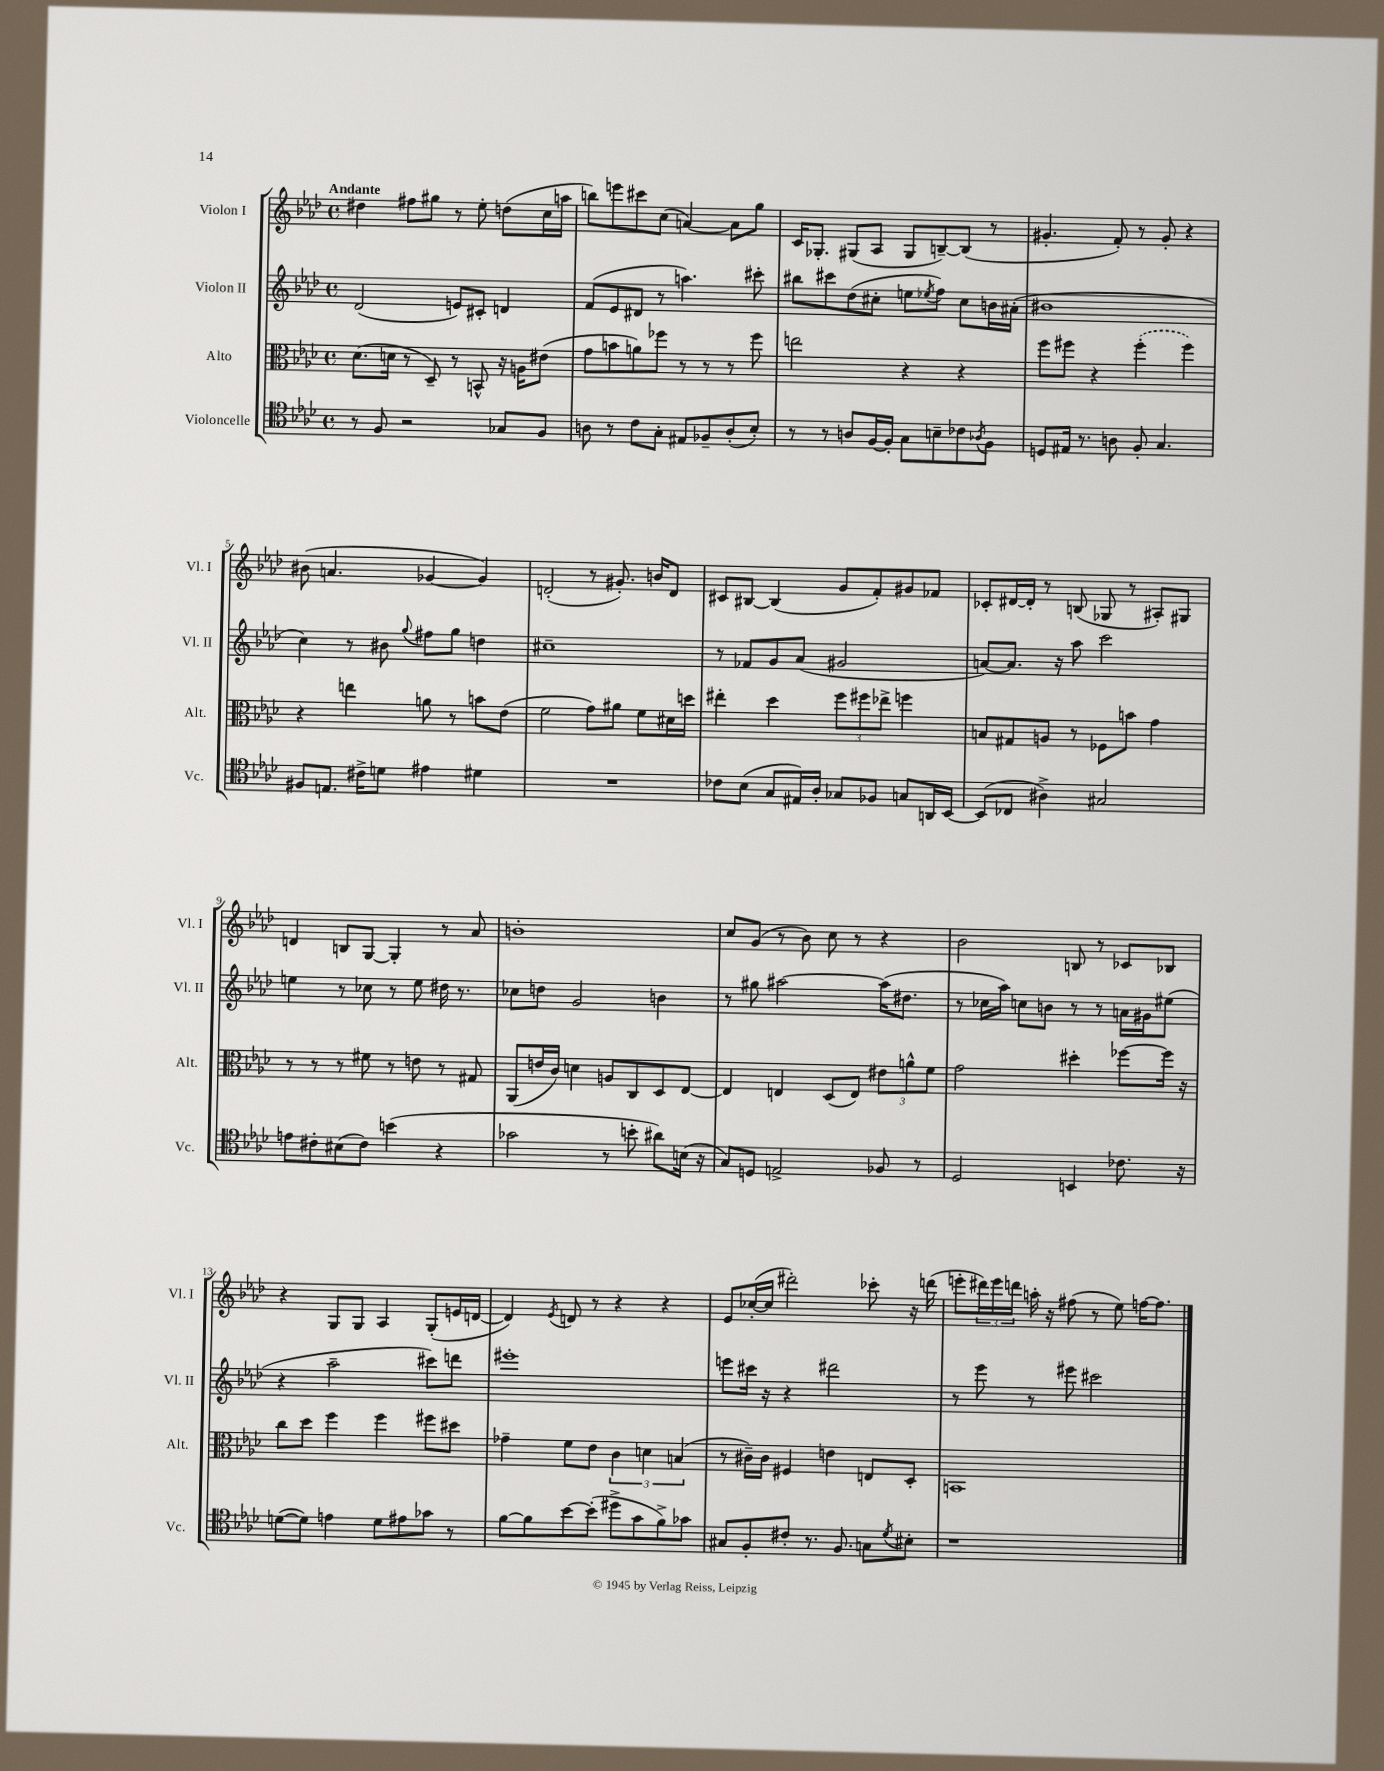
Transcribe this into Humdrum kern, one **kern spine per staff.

**kern	**kern	**kern	**kern
*staff4	*staff3	*staff2	*staff1
*clefC4	*clefC3	*clefG2	*clefG2
*k[b-e-a-d-]	*k[b-e-a-d-]	*k[b-e-a-d-]	*k[b-e-a-d-]
*M4/4	*M4/4	*M4/4	*M4/4
*met(c)	*met(c)	*met(c)	*met(c)
8r	(8.d-\L	(2d-/	4dd#\
8F/	.	.	.
.	16d\Jk	.	.
2r	8r	.	8ff#\L
.	8D-~/)	.	8gg#\J
.	8r	8e/L)	8r
.	8BB^^/	8c#'/J	8ee-'\
8G-/L	16r	4d/	(8dd\L
.	16A\LK	.	.
8F/J	(8e#\J	.	16cc\L
.	.	.	16aa\JJ
=	=	=	=
8A\	8g\L	(8f/L	8bb\L)
8r	8b\	8e-/	8eee\
8c\L	8a\)	8d#/J	8ccc#\
8G'\J	8ff-\J	8r	(8cc\J
8E#/L	8r	4.aa\)	[4a/)
8F-~/	8r	.	.
(8A'/	8r	.	8a\]L
8B-'/J)	8ff-\	8ccc#'\	8gg\J
=	=	=	=
8r	2ee\	8bb#\L	16c/LK
.	.	.	8.G-'/J
8r	.	8ccc#\	.
8A/L	.	(8dd-\	(8G#/L
[16F/L	.	8cc#'\J	8A-/J
16F'/]JJ	.	.	.
8G\L	4r	8ee\L	8G#/L
.	.	8qee-/	.
8B~\	.	8ff\J)	[8B~/)
8c-\	4r	8cc#\L	(8B/]J
8qA-/	.	.	.
8F\J	.	16b\L	8r
.	.	(16a#'\JJ	.
=	=	=	=
8D/L	8ff\L	1b#	4.g#'/
16E#/Jk	8ff#\J	.	.
8.r	.	.	.
.	4r	.	.
8A\	.	.	8f'/)
8F'/	(4ff#'\	.	8r
4.G/	.	.	8g#'/
.	4ff#\)	.	4r
=	=	=	=
8F#/L	4r	4cc\)	(8b#\
8.E/J	.	.	4.a/
.	4ee\	8r	.
16c#^\LK	.	.	.
8d\J	.	8b#\	.
.	.	8qqgg/	.
4e#\	8a\	8ff#\L	[4g-/
.	8r	8gg\J	.
4d#\	8b\L	4dd\	4g-/])
.	(8e-\J	.	.
=	=	=	=
1r	2f\	1cc#~	(2d'/
.	8g\L)	.	8r
.	8a#\J	.	8.g#'/)
.	8f\L	.	.
.	.	.	16b/LK
.	16d#\L	.	8d/J
.	16dd\JJ	.	.
=	=	=	=
8c-\L	4ee#'\	8r	8c#/L
(8B-\J	.	8f-/L	[8B#/J
8G/L	4dd-\	8g/	(4B#/]
16E#/L)	.	(8a-/J	.
16A-'/JJ	.	.	.
8G-/L	12ff\L	2g#/	8g/L
.	12ff#\	.	.
8F-/J	.	.	8f'/)
.	12ee-^\J	.	.
8G/L	4ff\	.	8g#/
16AA/L	.	.	8f-/J
[16BB-/JJ	.	.	.
=	=	=	=
(8BB-/]L	8B/L	[8a/L)	8c-'/L
8C-/J	8G#/	8.a/]J	[16d#/L
.	.	.	16d#'/]JJ
4A#^\)	8A/J	.	8r
.	.	16r	.
.	8r	8aa-\	(8B/
2G#/	8F-\L	2ccc\	8G-/
.	8b\J	.	8r
.	4g\	.	8A#'/L)
.	.	.	8G#/J
=	=	=	=
8e\L	8r	4ee\	4d/
8c#'\	8r	.	.
(8B#\	8r	8r	8B/L
8c#\J)	8f#\	8cc-\	[8G/J
(4b\	8r	8r	4G'/]
.	8e\	8ee\	.
4r	8r	16dd#\	8r
.	.	8.r	.
.	8G#/	.	8a-/
=	=	=	=
2g-\	(8AA-/L	8cc-\L	1b'
.	16e/L	8dd\J	.
.	16c/JJ)	.	.
.	4d\	2g/	.
8r	8A/L	.	.
8b'\	8C/	.	.
8a#\L)	8D-/	4b\	.
(16B\Jk	[8E-/J	.	.
16r	.	.	.
=	=	=	=
8G/L)	4E-/]	8r	8cc/L
8D/J	.	8gg#\	(8g/J
2E^/	4E/	[2aa#\	8r
.	.	.	8b-\)
.	(8D-/L	.	8cc\
.	8E/J)	.	8r
8F-/	12e#\L	(16aa#\]LK	4r
.	.	8.dd#\J	.
.	12a^^\	.	.
8r	.	.	.
.	12f\J	.	.
=	=	=	=
2D-/	2g\	8r	2b-\
.	.	16cc-\LL	.
.	.	16aa-\JJ)	.
.	.	8cc\L	.
.	.	8b\J	.
4BB/	4dd#'\	8r	8B/
.	.	8r	8r
8.c-\	[8ff-\L	16a\LL	8c-/L
.	.	16g#\J	.
.	16ff-\]Jk	(8ee#\J	8B-/J
16r	16r	.	.
=	=	=	=
([8d\L	8cc\L	4r	4r
8d\]J)	8dd-\J	.	.
4e\	4ff\	2aa-~\	8G/L
.	.	.	8G/J
8d\L	4ff\	.	4A-/
8e#\	.	.	.
8g-\J	8ff#\L	8ccc#\L)	(8G'/L
8r	8dd#\J	8ddd\J	16e/L
.	.	.	[16d/JJ
=	=	=	=
[8f\L	4g-~\	1eee#'	4d/])
8f\]	.	.	.
.	.	.	8qe-/
[8b-\	8f\L	.	8d/
(8b-'\]J	8e-\J	.	8r
8dd#^\L	6c\	.	4r
8g\	.	.	.
.	6d\	.	.
8f^\)	.	.	4r
.	(6B/	.	.
8g-\J	.	.	.
=	=	=	=
8G#/L	8r	8eee\L	8e-/L
8F'/	16c#~\LL)	16ccc#\Jk	([16cc-'/L
.	16c#\JJ	16r	16cc-/]JJ
8c#'/J	4F#/	4r	2ddd#'\)
8.r	.	.	.
.	4e\	2ddd#\	.
8.F/	.	.	.
8G\L	8E/L	.	8ccc-'\
8qd-/	.	.	.
8B#'\J	8D-'/J	.	16r
.	.	.	(16ddd\
=	=	=	=
1r	1BB	8r	8eee'\L
.	.	8eee-\	24ddd#\L)
.	.	.	24eee\
.	.	.	24ddd\JJ
.	.	8r	16aa'\
.	.	.	16r
.	.	8eee#\	(8ff#\
.	.	2ccc#\	8r
.	.	.	8ee-\)
.	.	.	[16ff\LK
.	.	.	8.ff\]J
==	==	==	==
*-	*-	*-	*-
